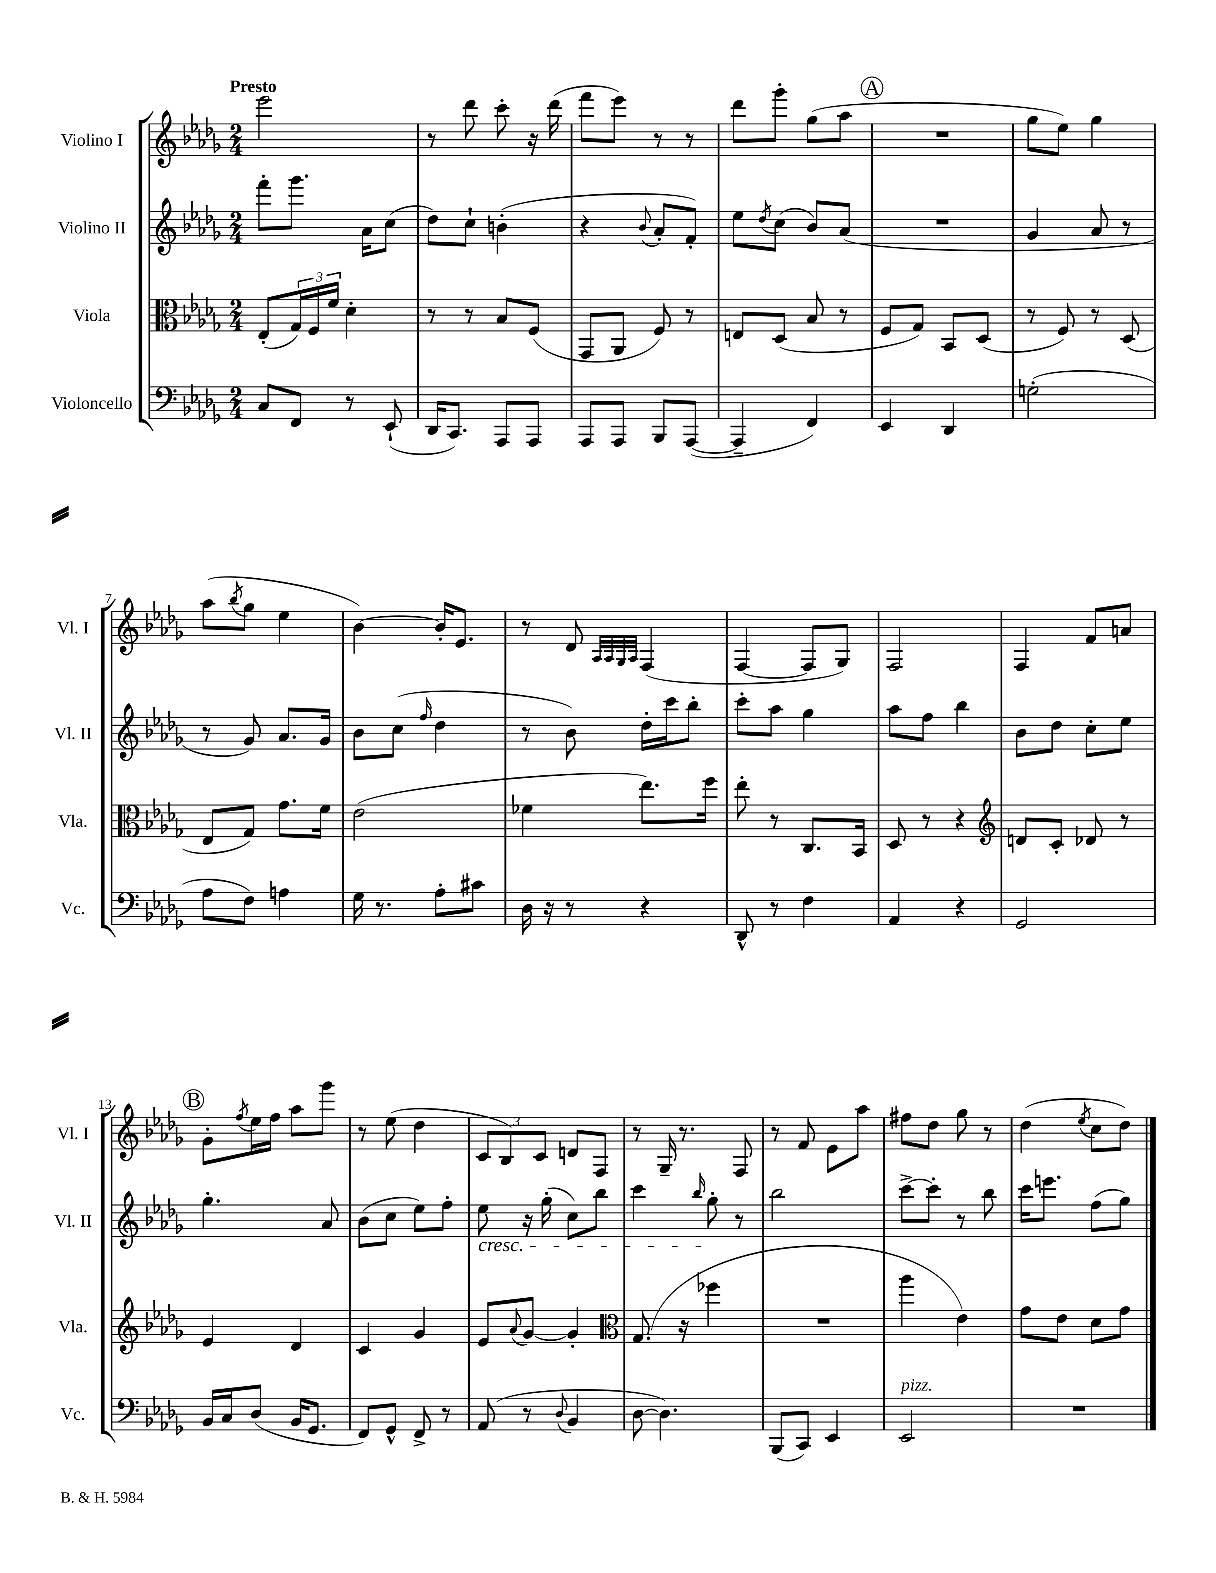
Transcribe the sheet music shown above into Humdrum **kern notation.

**kern	**kern	**kern	**kern
*part4	*part3	*part2	*part1
*staff4	*staff3	*staff2	*staff1
*I"Violoncello	*I"Viola	*I"Violino II	*I"Violino I
*I'Vc.	*I'Vla.	*I'Vl. II	*I'Vl. I
*clefF4	*clefC3	*clefG2	*clefG2
*k[b-e-a-d-g-]	*k[b-e-a-d-g-]	*k[b-e-a-d-g-]	*k[b-e-a-d-g-]
*M2/4	*M2/4	*M2/4	*M2/4
=1	=1	=1	=1
!	!	!	!LO:TX:a:B:t=Presto
8C/L	(8E-'/L	8fff'\L	2eee-\
8FF/J	24G-/L)	8.ggg-\J	.
.	24F/	.	.
.	24f/JJ	.	.
8r	4d-'\	.	.
.	.	16a-\KL	.
(8EE-`/	.	(8cc\J	.
=2	=2	=2	=2
16DD-/KL	8r	8dd-\L)	8r
8.CC/J)	.	.	.
.	8r	8cc`\J	8ddd-\
8AAA-/L	8B-/L	(4bn'\	8ccc'\
8AAA-/J	(8F/J	.	16r
.	.	.	(16ddd-\
=3	=3	=3	=3
8AAA-/L	8GG-/L	4r	8fff\L
8AAA-/J	8AA-/J	.	8eee-\J)
.	.	8qqb-/	.
8BBB-/L	8F/)	8a-'/L	8r
([8AAA-/J	8r	8f'/J)	8r
=4	=4	=4	=4
4AAA-~/]	8En/L	8ee-\L	8ddd-\L
.	.	8qdd-/	.
.	(8D-/J	(8cc\J	8ggg-'\J
4FF/)	8B-/	8b-/L)	(8gg-\L
.	8r	(8a-/J	8aa-\J
!!LO:REH:place=s1:t=A
=5	=5	=5	=5
4EE-/	8F/L	2r	2r
.	8G-/J)	.	.
4DD-/	8BB-/L	.	.
.	(8D-/J	.	.
=6	=6	=6	=6
(2Gn'\	8r	4g-/	8gg-\L
.	8F/)	.	8ee-\J)
.	8r	8a-/	4gg-\
.	(8D-/	8r	.
!!LO:LB:g=z
=7	=7	=7	=7
8A-\L	8E-/L	8r	(8aa-\L
.	.	.	8qbb-/
8F\J)	8G-/J)	8g-/)	8gg-\J
4An\	8.g-\L	8.a-/L	4ee-\
.	16f\Jk	16g-/Jk	.
=8	=8	=8	=8
16G-\	(2e-\	8b-\L	[4b-\)
8.r	.	.	.
.	.	(8cc\J	.
.	.	16qqff/	.
8A-'\L	.	4dd-\	16b-'/KL]
.	.	.	8.e-/J
8c#X\J	.	.	.
=9	=9	=9	=9
16D-\	4f-X\	8r	8r
16r	.	.	.
8r	.	8b-\)	8d-/
.	.	.	32qqA-/LLL
.	.	.	32qqA-/
.	.	.	32qqG-/
.	.	.	32qqA-/JJJ
4r	8.ee-\L)	16dd-'\LL	(4F/
.	.	16ccc\J	.
.	.	8bb-'\J	.
.	16ff\Jk	.	.
=10	=10	=10	=10
8DD-^^/	8ee-'\	8ccc'\L	[4F/
8r	8r	8aa-\J	.
4F\	8.C/L	4gg-\	8F/L]
.	.	.	8G-/J)
.	16BB-/Jk	.	.
=11	=11	=11	=11
4AA-/	8D-/	8aa-\L	2F/
.	8r	8ff\J	.
4r	4r	4bb-\	.
=12	=12	=12	=12
*	*clefG2	*	*
2GG-/	8dn/L	8b-\L	4F/
.	8c'/J	8dd-\J	.
.	8d-X/	8cc'\L	8f/L
.	8r	8ee-\J	8an/J
!!LO:LB:g=z
!!LO:REH:place=s1:t=B
=13	=13	=13	=13
16BB-/LL	4e-/	4.gg-'\	8g-'\L
16C/J	.	.	.
.	.	.	8qff/
(8D-/J	.	.	16ee-\L
.	.	.	16ff\JJ
16BB-/KL	4d-/	.	8aa-\L
8.GG-/J	.	.	.
.	.	8a-/	8ggg-\J
=14	=14	=14	=14
8FF/L)	4c/	(8b-\L	8r
8GG-^^/J	.	8cc\J	(8ee-\
8FF^/	4g-/	8ee-\L)	4dd-\
8r	.	8ff'\J	.
=15	=15	=15	=15
!	!	!LO:TX:b:i:t=cresc.	!
(8AA-/	8e-/L	8ee-\	12c/L
.	.	.	12B-/)
.	8qqa-/	.	.
8r	[8g-/J	16r	.
.	.	.	12c/J
.	.	(16gg-'\	.
8qqD-/	.	.	.
4BB-/	4g-'/]	8cc\L)	8dn/L
.	.	8bb-\J	8F/J
=16	=16	=16	=16
*	*clefC3	*	*
[8D-\	(8.G-/	4ccc\	8r
4.D-\])	.	.	16G-~/
.	16r	.	8.r
.	.	16qqbb-/	.
.	4ff-X\	8gg-'\	.
.	.	8r	8F/
=17	=17	=17	=17
(8BBB-/L	2r	2bb-\	8r
8CC/J)	.	.	8f/
4EE-/	.	.	8e-\L
.	.	.	8aa-\J
=18	=18	=18	=18
!LO:TX:a:i:t=pizz.	!	!	!
2EE-/	4aa-\	[8ccc^\L	8ff#X\L
.	.	8ccc'\J]	8dd-\J
.	4e-\)	8r	8gg-\
.	.	8bb-\	8r
=19	=19	=19	=19
2r	8g-\L	16ccc\KL	(4dd-\
.	.	8.eeen\J	.
.	8e-\J	.	.
.	.	.	8qee-/
.	8d-\L	(8ff\L	8cc\L
.	8g-\J	8gg-\J)	8dd-\J)
==	==	==	==
*-	*-	*-	*-
